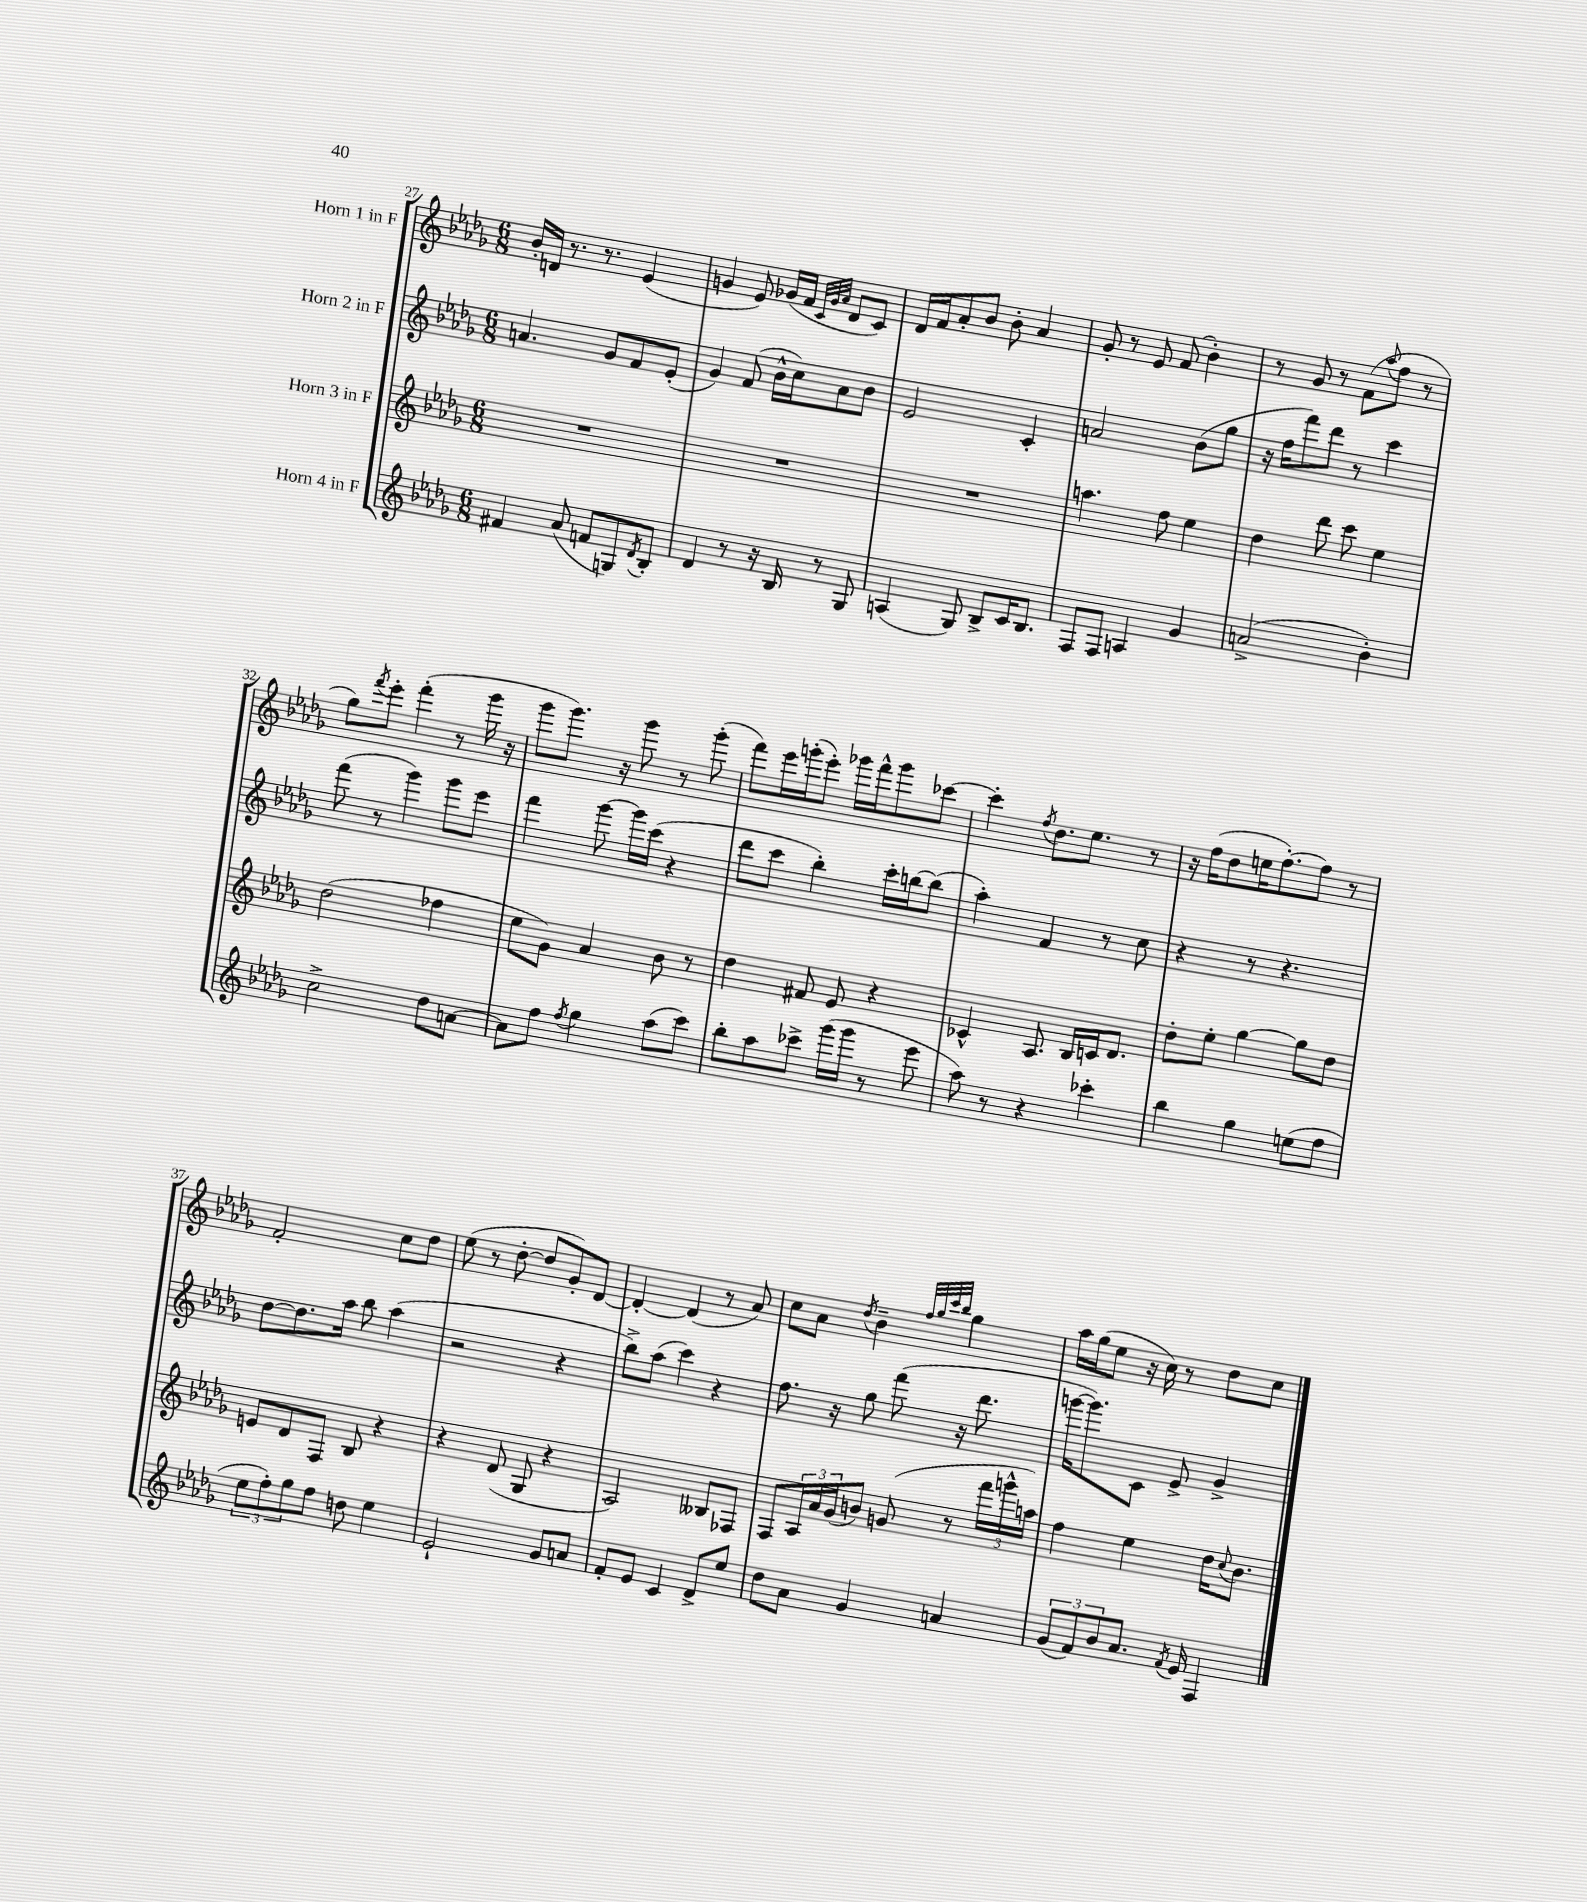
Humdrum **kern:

**kern	**kern	**kern	**kern
*staff4	*staff3	*staff2	*staff1
*clefG2	*clefG2	*clefG2	*clefG2
*k[b-e-a-d-g-]	*k[b-e-a-d-g-]	*k[b-e-a-d-g-]	*k[b-e-a-d-g-]
*M6/8	*M6/8	*M6/8	*M6/8
4f#	2.r	4.a	16b-'
.	.	.	16d
.	.	.	8.r
(8a-	.	.	.
.	.	.	8.r
8f	.	8g-	.
8G)	.	8f	(4e-
8qd-	.	.	.
8B-'	.	(8e-'	.
=	=	=	=
4d-	2.r	4g-)	4g
8r	.	(8f	8e-)
16r	.	16b-^^	(16g-
16B-	.	16cc)	16f
.	.	.	32qqc
.	.	.	32qqg-
.	.	.	32qqa-
8r	.	8a-	8d-
8G-	.	8b-	8c)
=	=	=	=
(4A	2.r	2e-	16d-
.	.	.	16f
.	.	.	8a-'
8G-)	.	.	8b-
8B-^	.	.	8b-'
16c	.	4c'	4a-
8.B-	.	.	.
=	=	=	=
8F	4.aa	2a	8g-'
8F	.	.	8r
4A	.	.	8e-
.	8ff	.	(8f
4g-	4ee-	(8b-	4b-')
.	.	8gg-	.
=	=	=	=
(2a^	4dd-	16r	8r
.	.	16ff	.
.	.	8fff)	8g-
.	8ddd-	8ddd-	8r
.	8ccc	8r	(8f
.	.	.	8qqaa-
4b-')	4ee-	4ccc	8ff
.	.	.	8r
=	=	=	=
2cc^	(2dd-	(8fff	8gg-)
.	.	.	8qfff
.	.	8r	8eee-'
.	.	4ggg-)	(4fff'
8dd-	4ff-	8ggg-	8r
[8a	.	8eee-	16ggg-
.	.	.	16r
=	=	=	=
8a]	8ee-	4fff	8ggg-
8ff	8g-)	.	8.ggg-)
8qff	.	.	.
4gg-	4a-	[8ggg-	.
.	.	.	16r
.	.	16ggg-]	8ggg-
.	.	(16ccc	.
(8aa-	8b-	4r	8r
8ccc)	8r	.	(8ggg-'
=	=	=	=
8bb-'	4dd-	8ddd-	8fff)
8aa-	.	8ccc	16eee-
.	.	.	(16ggg'
8ccc-^	8f#	4bb-')	8eee-')
(16ggg-	8e-	.	16ggg-
16ggg-	.	.	16fff^^
8r	4r	16ccc'	8ggg-
.	.	[16bb	.
8eee-	.	(8bb]	[8ccc-
=	=	=	=
8aa-)	4c-^^	4aa-')	4ccc-']
8r	.	.	.
.	.	.	8qff
4r	8.A-	4f	8.dd-
.	16B-	.	8.ee-
4ccc-'	16c	8r	.
.	8.d-	.	.
.	.	8cc	8r
=	=	=	=
4bb-	8dd-'	4r	16r
.	.	.	(16ff
.	8ee-'	.	8dd-
4gg-	[4gg-	8r	16ee
.	.	.	[8.ff')
.	.	4.r	.
(8ee	8gg-]	.	8ff]
8ff	8dd-	.	8r
=	=	=	=
12ee-	8e	[8dd-	2f'
12ff')	.	.	.
.	8d-	8.dd-]	.
12gg-	.	.	.
8ff	8F	.	.
.	.	16aa-	.
8dd	8B-	8bb-	.
4ee-	4r	(4aa-	8cc
.	.	.	8dd-
=	=	=	=
2e-`	4r	2r	(8ee-
.	.	.	8r
.	(8d-	.	[8dd-'
.	8G-	.	8dd-]
8g-	4r	4r	8g-')
8a	.	.	[8d-
=	=	=	=
8f'	2A-)	8bb-^)	4d-'_
8e-	.	(8aa-	.
4c	.	4ccc)	(4d-]
8d-^	8B--	4r	8r
8ee-	8F-	.	8a-)
=	=	=	=
8dd-	8F	8.ff	8cc
8a-	24A-	.	8a-
.	24a-	.	.
.	.	16r	.
.	(24g-	.	.
.	.	.	8qdd-
4g-	8b)	8gg-	4b-~
.	(8g	(8fff	.
.	.	.	32qqff
.	.	.	32qqgg-
.	.	.	32qqccc
.	.	.	32qqbb-
4a	8r	16r	4gg-
.	.	8.ddd-	.
.	24fff	.	.
.	24ggg^^	.	.
.	24aa)	.	.
=	=	=	=
(12g-	4ff	[16ggg	16aa-
.	.	8.ggg])	(16gg-
12f)	.	.	.
.	.	.	8ee-
12b-	.	.	.
8.a-	4ee-	8c	16r
.	.	.	16cc)
.	.	8e-^	8r
8qf	.	.	.
16e-	.	.	.
4F	16dd-	4g-^	8dd-
.	8qqcc	.	.
.	8.b-	.	.
.	.	.	8cc
==	==	==	==
*-	*-	*-	*-
